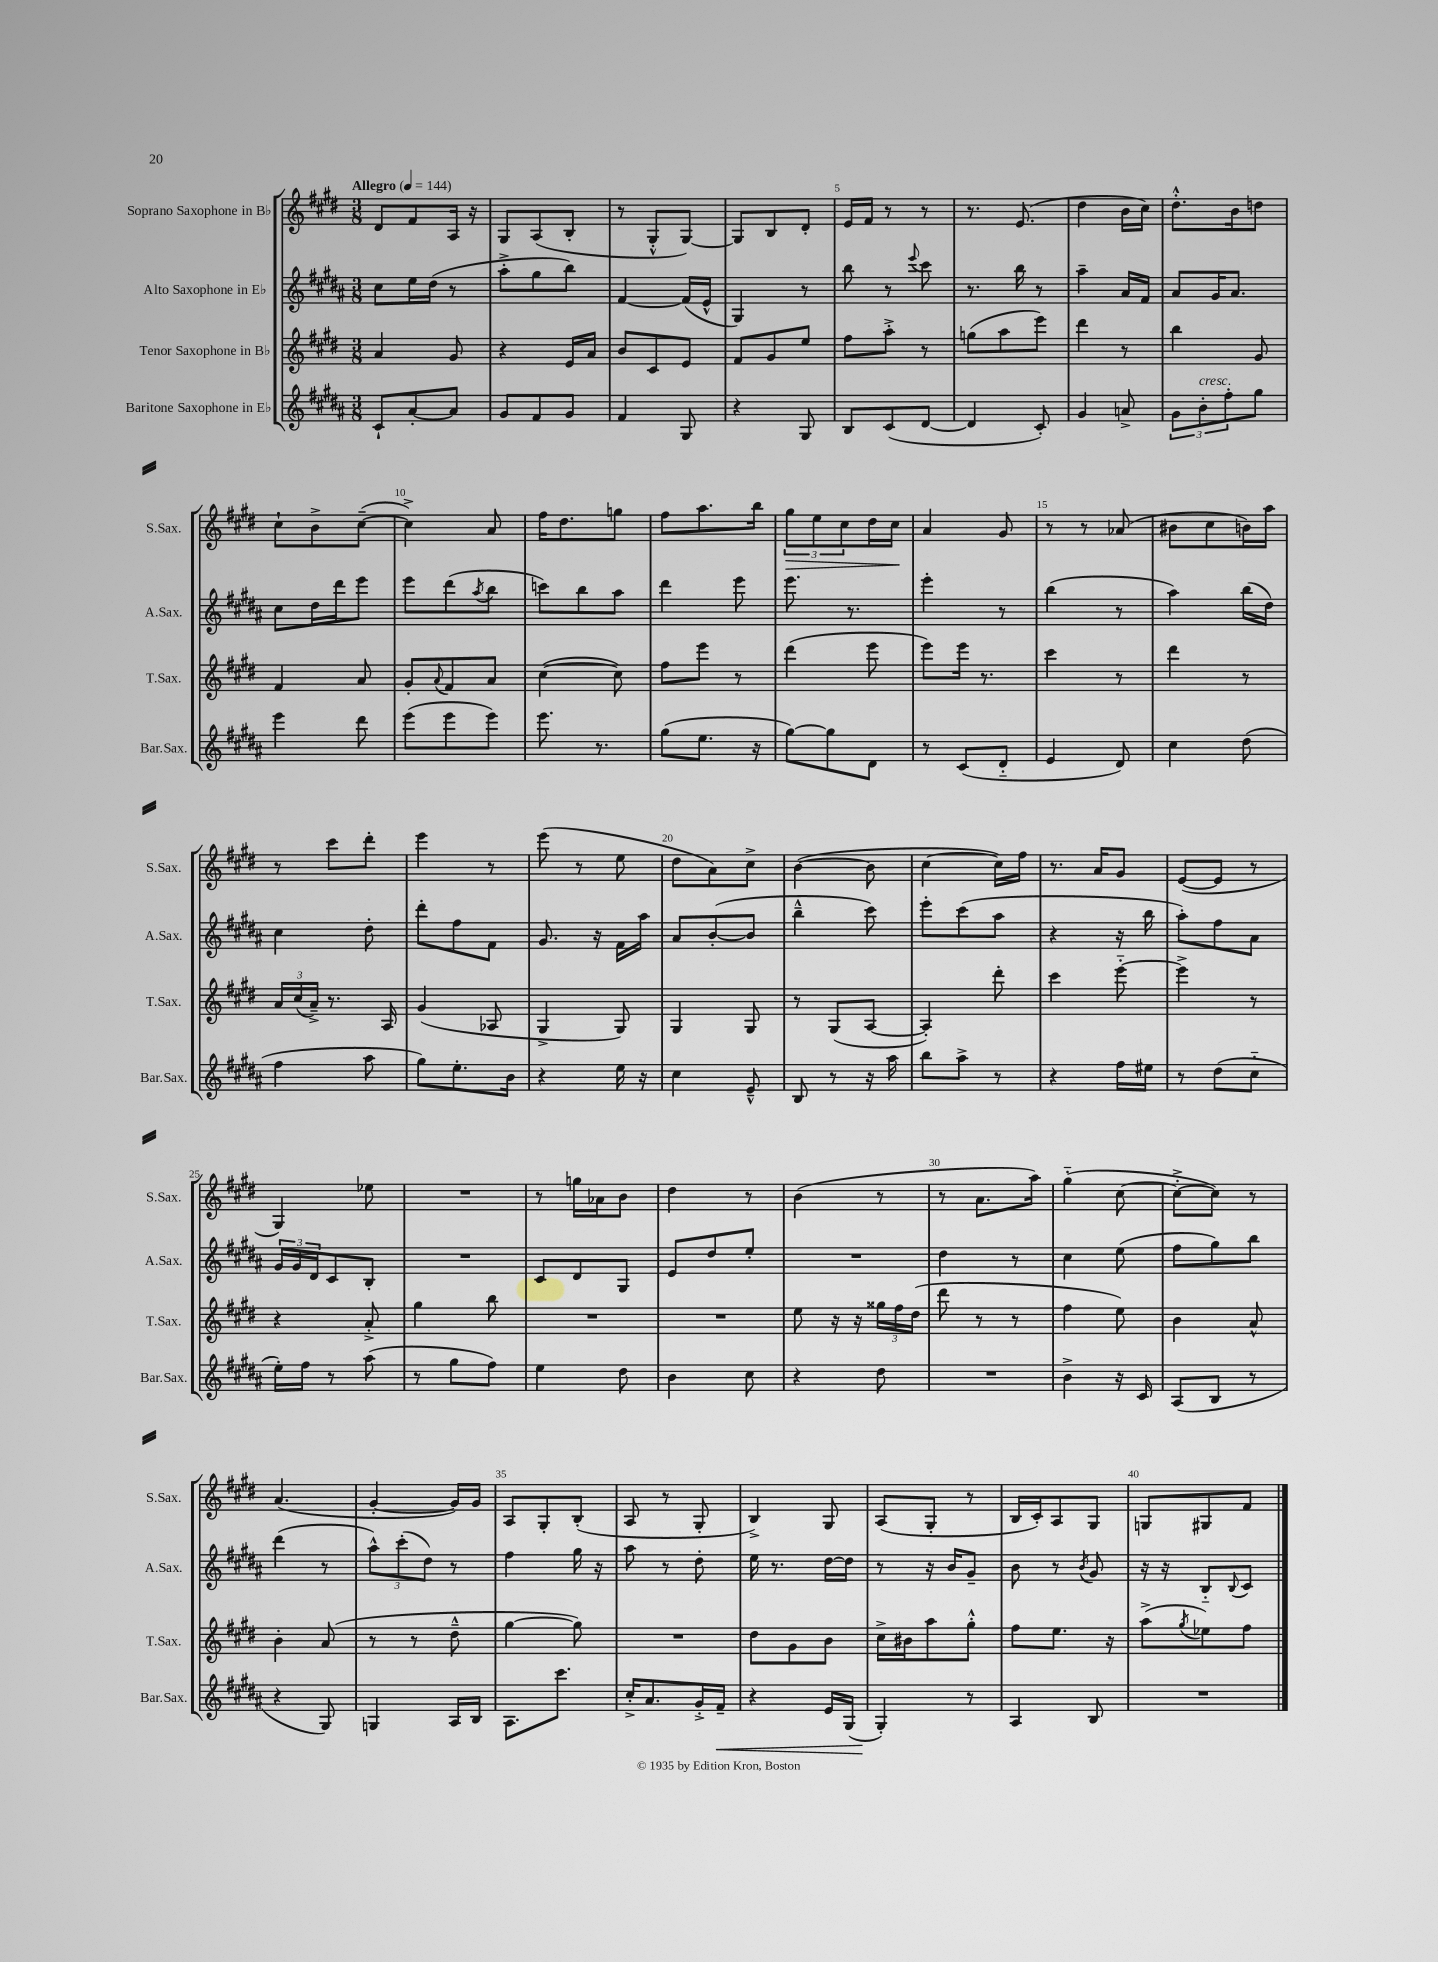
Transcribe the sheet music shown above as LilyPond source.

<<
\new StaffGroup <<
\new Staff = "s0" \with { instrumentName = "Soprano Saxophone in Bb" shortInstrumentName = "S.Sax." } {
    \clef treble \key e \major \numericTimeSignature \time 3/8 \tempo "Allegro" 4 = 144
    dis'8 fis'8 a16 r16 |
    gis8 a8( b8-. |
    r8 gis8-.-^ gis8~) |
    gis8 b8 dis'8-. |
    e'16 fis'16 r8 r8 |
    r8. e'8.( |
    dis''4 b'16 cis''16) |
    dis''8.-.-^ b'16 d''8 |
    cis''8-! b'8-> cis''8~--( |
    cis''4->) a'8 |
    fis''16 dis''8. g''8 |
    fis''8 a''8. b''16 |
    \tuplet 3/2 { gis''8\> e''8 cis''8 } dis''16 cis''16\! |
    a'4 gis'8 |
    r8 r8 aes'8( |
    bis'8 cis''8 b'16) a''16 |
    r8 cis'''8 dis'''8-. |
    e'''4 r8 |
    e'''8( r8 e''8 |
    dis''8 a'8) cis''8-> |
    b'4~( b'8 |
    cis''4~ cis''16) fis''16 |
    r8. a'16 gis'8 |
    e'8~( e'8 r8 |
    gis4) ees''8 |
    R4. |
    r8 g''16 aes'16 b'8 |
    dis''4 r8 |
    b'4( r8 |
    r8 a'8. a''16) |
    gis''4-_( cis''8~ |
    cis''8~-.-> cis''8) r8 |
    a'4.( |
    gis'4~-. gis'16) gis'16 |
    a8 gis8-. b8-.( |
    a8 r8 gis8-. |
    b4->) gis8 |
    a8( gis8-. r8 |
    b16 cis'16-.) a8 gis8 |
    g8 gis8 fis'8 \bar "|." |
}
\new Staff = "s1" \with { instrumentName = "Alto Saxophone in Eb" shortInstrumentName = "A.Sax." } {
    \clef treble \key b \major \numericTimeSignature \time 3/8
    cis''8 e''16 dis''16( r8 |
    ais''8-.-> gis''8 b''8) |
    fis'4~ fis'16( e'16-^ |
    gis4) r8 |
    b''8 r8 \appoggiatura { e'''8 } cis'''8 |
    r8. b''16 r8 |
    ais''4-- ais'16 fis'16 |
    ais'8 gis'16 ais'8. |
    cis''8 dis''16 dis'''16 e'''8 |
    e'''8 dis'''8( \acciaccatura { ais''8 } b''8 |
    c'''8) b''8 ais''8 |
    dis'''4 e'''8 |
    e'''8. r8. |
    e'''4-. r8 |
    b''4( r8 |
    ais''4) b''16( dis''16) |
    cis''4 dis''8-. |
    dis'''8-. fis''8 fis'8 |
    gis'8. r16 fis'16 ais''16 |
    ais'8 b'8~-.( b'8 |
    b''4---^ cis'''8) |
    e'''8-. cis'''8( ais''8 |
    r4 r16 b''16 |
    ais''8-.) fis''8 ais'8 |
    \tuplet 3/2 { gis'16 gis'16 dis'16 } cis'8 b8-. |
    R4. |
    cis'8 dis'8 gis8 |
    e'8 dis''8 e''8-. |
    R4. |
    dis''4 r8 |
    cis''4 e''8( |
    fis''8 gis''8) b''8 |
    dis'''4( r8 |
    \tuplet 3/2 { ais''8-^) cis'''8-.( dis''8) } r8 |
    fis''4 gis''16 r16 |
    ais''8 r8 dis''8-. |
    e''16 r8. dis''16~ dis''16 |
    r8 r16 b'16 gis'8-- |
    b'8 r8 \acciaccatura { b'8 } gis'8 |
    r16 r16 b8-_ \appoggiatura { b8 } cis'8 \bar "|." |
}
\new Staff = "s2" \with { instrumentName = "Tenor Saxophone in Bb" shortInstrumentName = "T.Sax." } {
    \clef treble \key e \major \numericTimeSignature \time 3/8
    a'4 gis'8 |
    r4 e'16 a'16 |
    b'8 cis'8 e'8 |
    fis'8 gis'8 e''8 |
    fis''8 a''8-.-> r8 |
    g''8( a''8 e'''8) |
    dis'''4 r8 |
    b''4 gis'8 |
    fis'4 a'8 |
    gis'8-. \appoggiatura { a'8 } fis'8 a'8 |
    cis''4~( cis''8) |
    fis''8 e'''8 r8 |
    dis'''4( e'''8 |
    e'''8) e'''16 r8. |
    cis'''4 r8 |
    dis'''4 r8 |
    \tuplet 3/2 { a'16 cis''16( a'16--->) } r8. a16 |
    gis'4( aes8 |
    gis4-> gis8) |
    gis4 gis8 |
    r8 gis8( a8~ |
    a4-.) dis'''8-. |
    cis'''4 e'''8~-_ |
    e'''4-> r8 |
    r4 a'8-.-> |
    gis''4 b''8 |
    R4. |
    R4. |
    e''8 r16 r16 \tuplet 3/2 { gisis''16 fis''16 dis''16( } |
    dis'''8 r8 r8 |
    fis''4 e''8) |
    b'4 a'8-^ |
    b'4-. a'8( |
    r8 r8 dis''8---^ |
    gis''4~ gis''8) |
    R4. |
    dis''8 gis'8 b'8 |
    cis''16-> bis'16 a''8 gis''8-.-^ |
    fis''8 e''8. r16 |
    a''8->( \acciaccatura { gis''8 } ees''8) fis''8 \bar "|." |
}
\new Staff = "s3" \with { instrumentName = "Baritone Saxophone in Eb" shortInstrumentName = "Bar.Sax." } {
    \clef treble \key b \major \numericTimeSignature \time 3/8
    cis'8-! ais'8~-. ais'8 |
    gis'8 fis'8 gis'8 |
    fis'4 gis8 |
    r4 gis8 |
    b8 cis'8( dis'8~ |
    dis'4 cis'8-.) |
    gis'4 a'8-> |
    \tuplet 3/2 { gis'8 b'8-.^\markup { \italic "cresc." } fis''8-. } gis''8 |
    e'''4 dis'''8 |
    e'''8( e'''8 e'''8) |
    e'''8. r8. |
    gis''8( e''8. r16 |
    gis''8~) gis''8 dis'8 |
    r8 cis'8( dis'8-_ |
    e'4 dis'8) |
    cis''4 dis''8( |
    fis''4 ais''8 |
    gis''8) e''8.-. b'16 |
    r4 e''16 r16 |
    cis''4 e'8---^ |
    b8 r8 r16 ais''16 |
    b''8 ais''8-> r8 |
    r4 fis''16 eis''16 |
    r8 dis''8( cis''8-_ |
    e''16-.) fis''16 r8 ais''8( |
    r8 gis''8 fis''8) |
    e''4 dis''8 |
    b'4 cis''8 |
    r4 dis''8 |
    R4. |
    b'4-> r16 cis'16 |
    ais8( b8 r8 |
    r4 gis8) |
    g4 ais16 b16 |
    ais8. cis'''8. |
    cis''16-.-> ais'8. gis'16-.-> fis'16--\< |
    r4 e'16 gis16( |
    gis4-.\!) r8 |
    ais4 b8 |
    R4. \bar "|." |
}
>>
>>
\layout { \context { \Score \override BarNumber.break-visibility = ##(#f #t #t) barNumberVisibility = #(every-nth-bar-number-visible 5) } }
